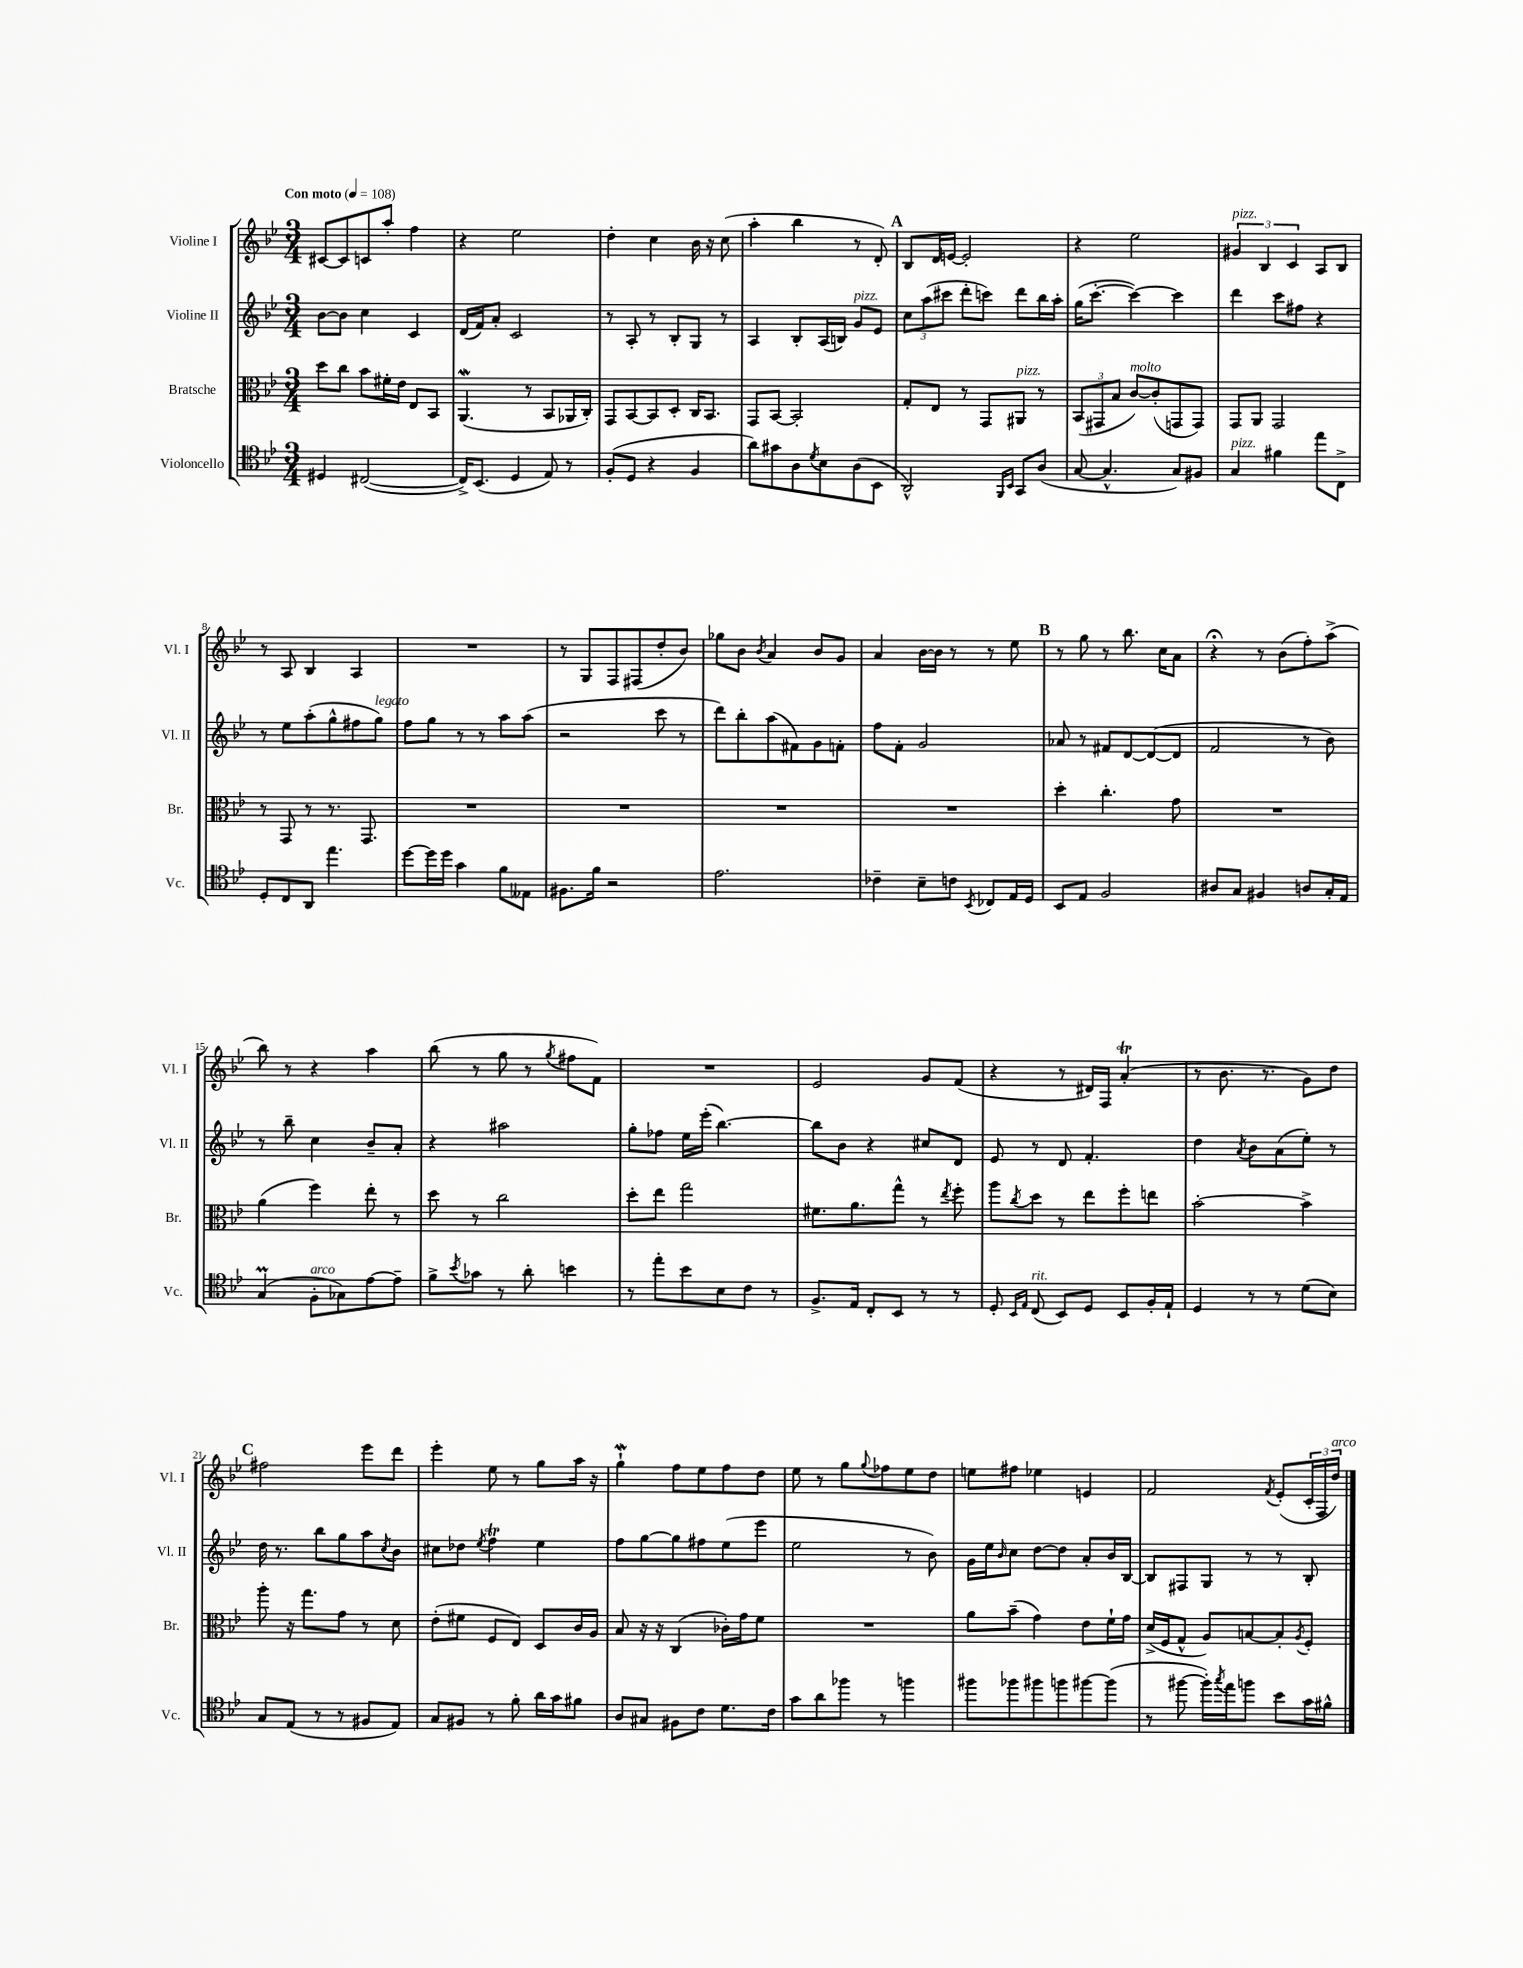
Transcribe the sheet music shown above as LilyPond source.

<<
\new StaffGroup <<
\new Staff = "s0" \with { instrumentName = "Violine I" shortInstrumentName = "Vl. I" } {
    \clef treble \key bes \major \numericTimeSignature \time 3/4 \tempo "Con moto" 4 = 108
    cis'8~ cis'8 c'8 a''8-. f''4 |
    r4 ees''2 |
    d''4-. c''4 bes'16 r16 c''8( |
    a''4-. bes''4 r8 d'8-.) |
    \mark \markup { \bold "A" } bes8 d'16 e'16~ e'2-. |
    r4 ees''2 |
    \tuplet 3/2 { gis'4^\markup { \italic "pizz." } bes4 c'4 } a8 bes8 |
    r8 a8 bes4 a4 |
    R2. |
    r8 g8 f8 fis8( d''8-. bes'8) |
    ges''8 bes'8 \acciaccatura { bes'8 } a'4 bes'8 g'8 |
    a'4 bes'16~ bes'16 r8 r8 ees''8 |
    \mark \markup { \bold "B" } r8 g''8 r8 bes''8. c''16 a'8 |
    r4\fermata r8 bes'8( f''8-.) a''8->( |
    bes''8) r8 r4 a''4 |
    bes''8( r8 g''8 r8 \acciaccatura { g''8 } fis''8 f'8) |
    R2. |
    ees'2 g'8 f'8( |
    r4 r8 dis'16) f16 a'4-.\trill( |
    r8 bes'8. r8. g'8) d''8 |
    \mark \markup { \bold "C" } fis''2 ees'''8 d'''8 |
    ees'''4-. ees''8 r8 g''8 a''16 r16 |
    g''4-!\mordent f''8 ees''8 f''8 d''8 |
    ees''8 r8 g''8 \appoggiatura { g''8 } fes''8 ees''8 d''8 |
    e''8 fis''8 ees''4 e'4 |
    f'2 \acciaccatura { f'8 } ees'8-.( \tuplet 3/2 { c'16-. f16 d''16^\markup { \italic "arco" }) } \bar "|." |
}
\new Staff = "s1" \with { instrumentName = "Violine II" shortInstrumentName = "Vl. II" } {
    \clef treble \key bes \major \numericTimeSignature \time 3/4
    bes'8~ bes'8 c''4 c'4 |
    d'16( f'16) a'8-. c'2 |
    r8 a8-. r8 bes8-. g8 r8 |
    a4 bes8-. a16( b16) g'8^\markup { \italic "pizz." } ees'8 |
    \mark \markup { \bold "A" } \tuplet 3/2 { c''8 a''8( cis'''8 } d'''8-. c'''8) d'''8 bes''16 a''16-. |
    g''16( c'''8.~-. c'''4~) c'''4 |
    d'''4 c'''8 fis''8 r4 |
    r8 ees''8 a''8-.( g''8-^ fis''8 g''8^\markup { \italic "legato" }) |
    f''8 g''8 r8 r8 a''8 a''8( |
    r2 c'''8 r8 |
    d'''8) bes''8-. a''8( fis'8) g'8 f'8-. |
    f''8 f'8-. g'2 |
    \mark \markup { \bold "B" } aes'8 r8 fis'8 d'8~ d'8~( d'8 |
    f'2 r8 bes'8) |
    r8 bes''8-- c''4 bes'8-- a'8-. |
    r4 ais''2 |
    g''8-. fes''8 ees''16 ees'''16-.( bes''4.~) |
    bes''8 bes'8 r4 cis''8 d'8 |
    ees'8 r8 d'8 f'4.-. |
    d''4 \acciaccatura { a'8 } bes'8 a'8( ees''8-.) r8 |
    \mark \markup { \bold "C" } d''16 r8. bes''8 g''8 a''8 \acciaccatura { c''8 } bes'8 |
    cis''8 des''8 \acciaccatura { ees''8 } f''4\trill ees''4 |
    f''8 g''8~ g''8 fis''8 ees''8( ees'''8 |
    ees''2 r8 bes'8) |
    g'16 ees''16 \grace { bes'16 } c''8 d''8~ d''8 a'8-. bes'16 bes16~ |
    bes8 fis8 g8 r8 r8 bes8-. \bar "|." |
}
\new Staff = "s2" \with { instrumentName = "Bratsche" shortInstrumentName = "Br." } {
    \clef alto \key bes \major \numericTimeSignature \time 3/4
    d''8 c''8 bes'8 fis'16-. ees'16 ees8 bes,8 |
    a,4.\mordent( r8 bes,8 aes,16 c16-.) |
    g,8 bes,8~ bes,8 d8-. c16 bes,8. |
    g,8 bes,8~ bes,2-. |
    \mark \markup { \bold "A" } g8-. ees8 r8 g,8 ais,8^\markup { \italic "pizz." } r8 |
    \tuplet 3/2 { bes,8( gis,8 bes8 } c'8~^\markup { \italic "molto" }) c'8-.( g,8 g,8) |
    g,8 a,8 g,2 |
    r8 g,8 r8 r8. g,8. |
    R2. |
    R2. |
    R2. |
    R2. |
    \mark \markup { \bold "B" } d''4-. c''4.-. g'8 |
    R2. |
    a'4( f''4) ees''8-. r8 |
    d''8 r8 c''2 |
    d''8-. ees''8 g''2 |
    fis'8. a'8. g''8-^ r8 \acciaccatura { ees''8 } f''8-. |
    a''8 \acciaccatura { c''8 } d''8 r8 ees''8 f''8-. e''8 |
    bes'2~-. bes'4-> |
    \mark \markup { \bold "C" } a''8-. r16 g''8. g'8 r8 d'8 |
    ees'8-.( fis'8 f8 ees8) d8 c'16 a16 |
    bes8 r16 r16 c4( ces'16-.) g'16 f'8 |
    R2. |
    a'8 bes'8--( g'4) ees'8 f'16-! g'16 |
    d'16->( f16 g8-^ a8) b8~ b8-. \acciaccatura { a8 } f8-. \bar "|." |
}
\new Staff = "s3" \with { instrumentName = "Violoncello" shortInstrumentName = "Vc." } {
    \clef tenor \key bes \major \numericTimeSignature \time 3/4
    dis4 cis2~( |
    cis16->) bes,8.( d4 ees8) r8 |
    f8-.( d8 r4 f4 |
    a'8) gis'8 a8 \acciaccatura { d'8 } bes8 a8( bes,8 |
    \mark \markup { \bold "A" } a,2-^) \grace { f,16 bes,16 } g,8 a8( |
    g8~ g4.-^ g8) fis8 |
    g4^\markup { \italic "pizz." } fis'4 ees''8 c8-> |
    d8-. c8 a,8 ees''4. |
    d''8~ d''16 d''16 g'4 f'8 eeses8 |
    fis8. f'16 r2 |
    ees'2. |
    ces'4-- bes8-- c'8 \acciaccatura { bes,8 } ces8 ees16 d16 |
    \mark \markup { \bold "B" } bes,8 ees8 f2 |
    ais8 g8 fis4 a8 g16-. ees16 |
    g4\prall( f8-.^\markup { \italic "arco" } ges8) ees'8~ ees'8-- |
    f'8-> \acciaccatura { bes'8 } ges'8 r8 a'8-. b'4 |
    r8 ees''8-. bes'8 bes8 c'8 r8 |
    f8.-> ees16 c8-. bes,8 r8 r8 |
    d8-. \grace { bes,16 ees16 } c8^\markup { \italic "rit." }( bes,8) d8 bes,8 f16-. ees16-! |
    d4 r8 r8 d'8( bes8) |
    \mark \markup { \bold "C" } g8 ees8( r8 r8 fis8 ees8) |
    g8 fis8 r8 f'8-. a'16 g'16 fis'8 |
    a8 gis8 fis8 c'8 d'8. c'16 |
    g'8 a'8 fes''8 r8 f''4 |
    fis''8 fes''8 fis''8 f''8 fis''8~ fis''8( |
    r8 fis''8~ fis''16-.) \acciaccatura { g''8 } ees''16 f''8 bes'8 g'16 fis'16-^ \bar "|." |
}
>>
>>
